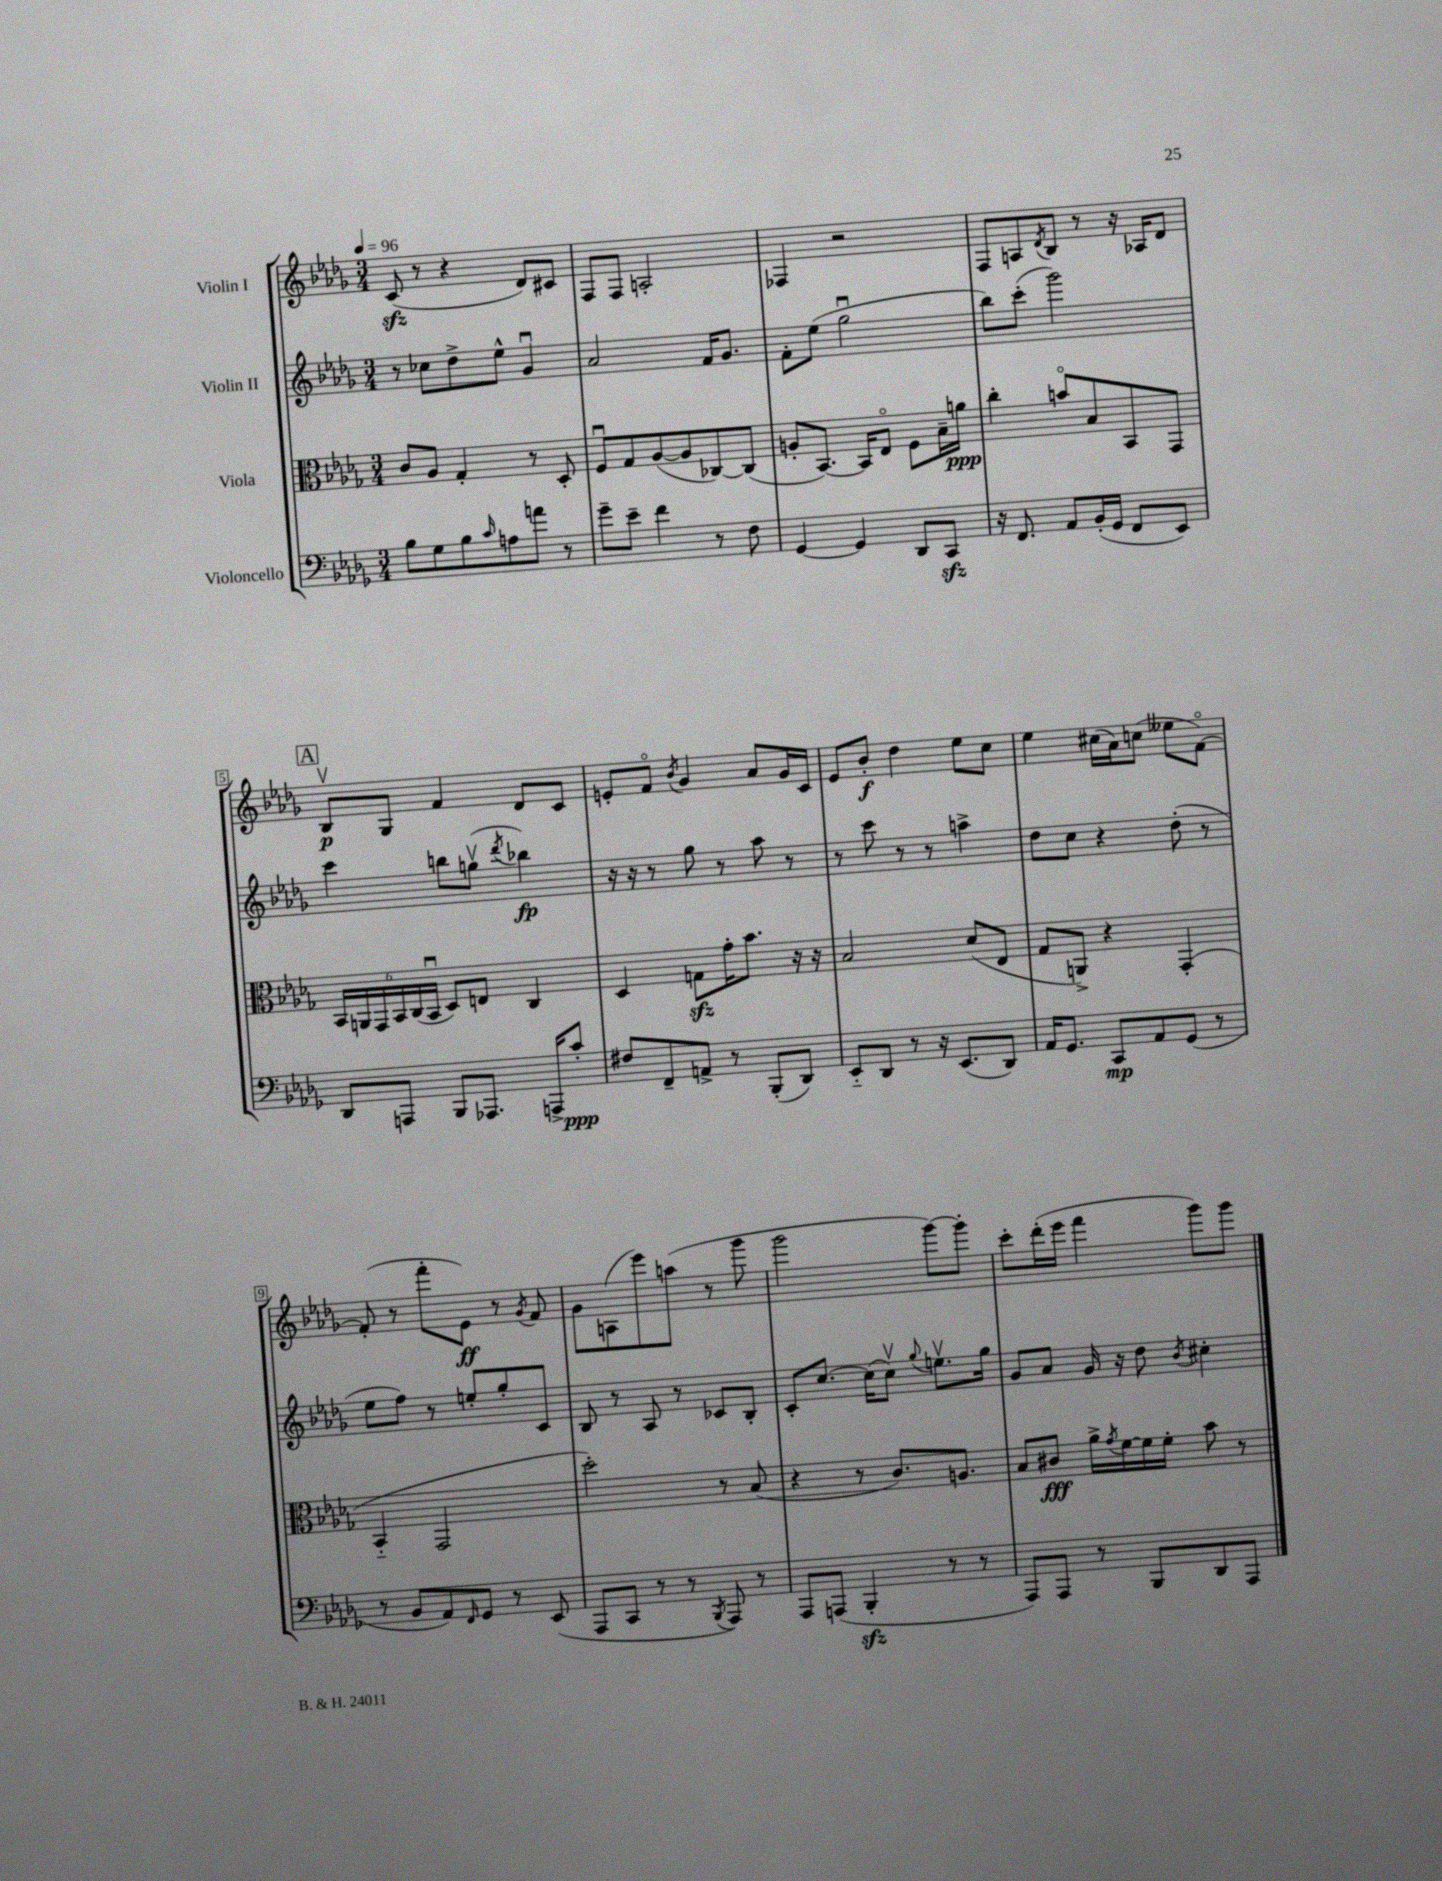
<<
\new StaffGroup <<
\new Staff = "s0" \with { instrumentName = "Violin I" } {
    \clef treble \key des \major \numericTimeSignature \time 3/4 \tempo 4 = 96
    c'8\sfz( r8 r4 des'8) cis'8 |
    f8 f8 a2-. |
    fes4 r2 |
    f8 a8 \acciaccatura { des'8 } bes8 r8 r16 aes16 des'8 |
    \mark \markup { \box "A" } bes8\upbow\p ges8 f'4 des'8 c'8 |
    e'8-. f'8\flageolet \acciaccatura { bes'8 } ges'4 aes'8 ges'16 c'16 |
    ees'8 bes'8-.\f des''4 ees''8 c''8 |
    ees''4 cis''16( aes'16) c''8( eeses''8 f'8~\flageolet) |
    f'8-.( r8 f'''8-. ees'8\ff) r8 \acciaccatura { ges'8 } f'8 |
    ges'8 a8( ees'''8) a''8( r8 ges'''8 |
    ges'''2 ges'''8~) ges'''8-. |
    c'''8-. des'''16-.( ees'''16 f'''4 ges'''8) ges'''8 \bar "|." |
}
\new Staff = "s1" \with { instrumentName = "Violin II" } {
    \clef treble \key des \major \numericTimeSignature \time 3/4
    r8 ces''8 des''8-> ees''8-^ ges'4\downbow |
    aes'2 f'16 ges'8. |
    f'8-. ees''8( ges''2\downbow |
    bes''8) c'''8-.( ges'''2) |
    \mark \markup { \box "A" } c'''4 b''8 g''8\upbow( \acciaccatura { des'''8 } bes''4\fp) |
    r16 r16 r8 ges''8 r8 aes''8 r8 |
    r8 c'''8 r8 r8 a''4-> |
    des''8 c''8 r4 des''8-.( r8 |
    ees''8 f''8) r8 e''8-. ges''8-. c'8 |
    bes8 r8 aes8 r8 ces'8 bes8-. |
    c'8-. c''8.~ c''16( c''8\upbow) \appoggiatura { ges''8 } e''8.\upbow ges''16 |
    ges'8 aes'8 ges'16 r16 des''8 \acciaccatura { bes'8 } cis''4-. \bar "|." |
}
\new Staff = "s2" \with { instrumentName = "Viola" } {
    \clef alto \key des \major \numericTimeSignature \time 3/4
    c'8 aes8 ges4-. r8 des8-. |
    f8\downbow ges8 aes8~( aes8 ces8~) ces8( |
    a8-. bes,8.~) bes,16 ees8\flageolet f8 bes16-- a'16\ppp |
    c''4-. b'8\flageolet bes8 bes,8 ges,8 |
    \mark \markup { \box "A" } \tuplet 6/4 { bes,16 a,16 ges,16 bes,16 c16( bes,16\downbow } des8) e8 c4 |
    des4 g8\sfz ges'16-. bes'8. r16 r16 |
    bes2 des'8( ees8 |
    ges8 a,8->) r4 ges,4-.( |
    bes,4-_ ges,2 |
    des''2-.) r8 bes8( |
    r4 r8 c'8.) a8. |
    bes8 cis'8\fff aes'16-> \acciaccatura { ges'8 } f'16~ f'16 f'16-. bes'8 r8 \bar "|." |
}
\new Staff = "s3" \with { instrumentName = "Violoncello" } {
    \clef bass \key des \major \numericTimeSignature \time 3/4
    bes8 ges8 bes8 \grace { c'16 } a8 a'8 r8 |
    ges'8-- ees'8-- f'4 r8 f8 |
    ges,4~ ges,4 des,8 c,8\sfz |
    r16 f,8. aes,8 bes,16-.( ges,16 f,8 ees,8) |
    \mark \markup { \box "A" } des,8 a,,8 bes,,8 aes,,8. a,,16-> c'8-.\ppp |
    fis8 f,8-- a,8-> r8 bes,,8-.( des,8) |
    ees,8-_ des,8 r8 r16 ees,8.( des,8) |
    aes,16 ges,8. c,8\mp aes,8 ges,8( r8 |
    r8 bes,8 aes,8) \grace { f,16 } ges,8 r8 ees,8( |
    aes,,8 c,8 r8 r8 \acciaccatura { bes,,8 } aes,,8) r8 |
    aes,,8 a,,8( bes,,4-.\sfz r8 r8 |
    aes,,8) aes,,8 r8 bes,,8 des,8 aes,,8 \bar "|." |
}
>>
>>
\layout { \context { \Score \override BarNumber.stencil = #(make-stencil-boxer 0.1 0.3 ly:text-interface::print) } }
